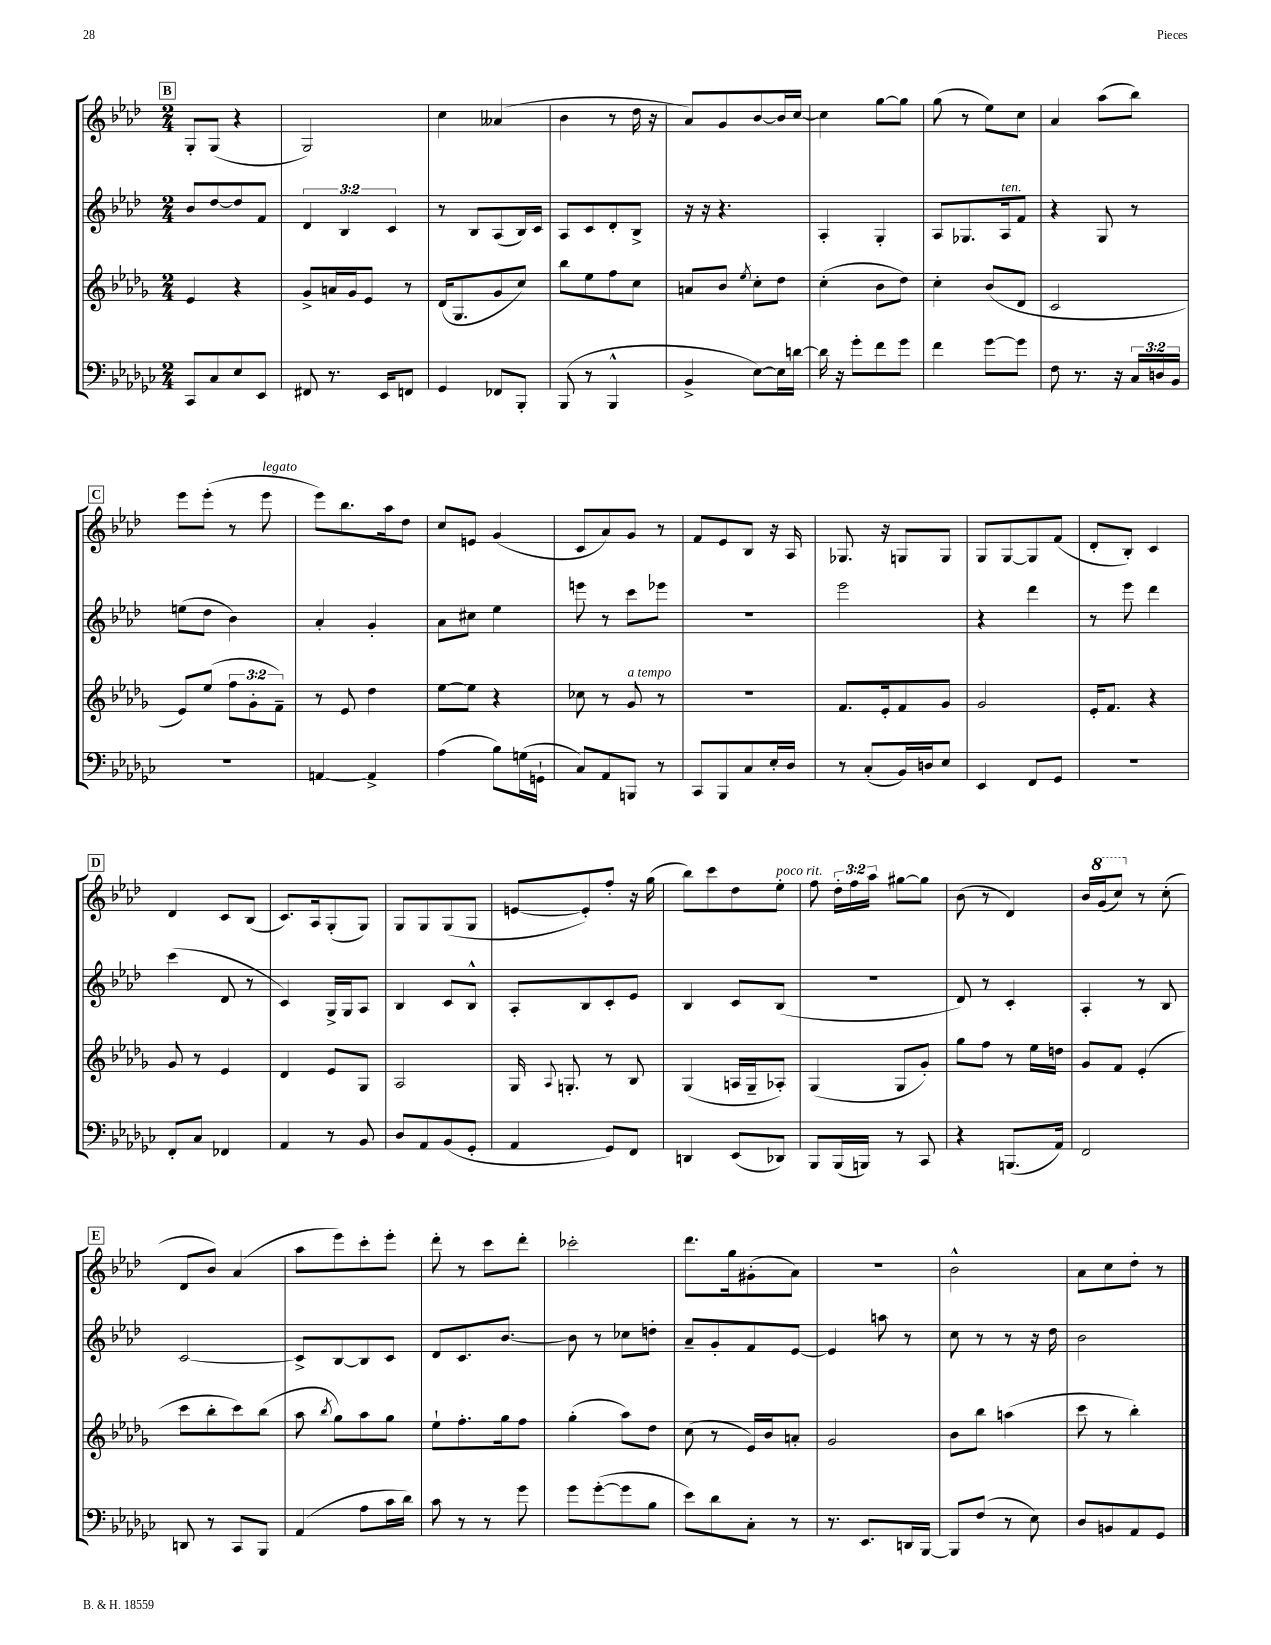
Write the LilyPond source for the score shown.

<<
\new StaffGroup <<
\new Staff = "s0" {
    \clef treble \key aes \major \numericTimeSignature \time 2/4 \override Staff.TupletNumber.text = #tuplet-number::calc-fraction-text
    \autoBeamOff \mark \markup { \box "B" } g8[-. g8]( r4 |
    g2) |
    c''4 aeses'4( |
    bes'4 r8 des''16 r16 |
    aes'8[) g'8 bes'8~ bes'16 c''16]~ |
    c''4 g''8[~ g''8] |
    g''8( r8 ees''8[) c''8] |
    aes'4 aes''8[( bes''8]) |
    \mark \markup { \box "C" } ees'''8[ ees'''8]-.( r8 ees'''8^\markup { \italic "legato" } |
    ees'''8[) bes''8. aes''16 des''8] |
    c''8[ e'8] g'4( |
    c'8[ aes'8) g'8] r8 |
    f'8[ ees'8 bes8] r16 aes16 |
    ges8. r16 g8[ g8] |
    g8[ g8~ g8 f'8]( |
    des'8[-. bes8]-.) c'4 |
    \mark \markup { \box "D" } des'4 c'8[ bes8]( |
    c'8.[) aes16 g8-.( g8]) |
    g8[ g8 g8( g8] |
    e'8[~ e'8-.) f''8]-. r16 g''16( |
    bes''8[) c'''8 des''8 ees''8]-.^\markup { \italic "poco rit." } |
    f''8 \tuplet 3/2 { des''16[-. f''16 aes''16] } gis''8[~ gis''8] |
    bes'8( r8 des'4) |
    bes'16[ \ottava #1 g''16( c'''8]) \ottava #0 r8 c''8-.( |
    \mark \markup { \box "E" } des'8[ bes'8]) aes'4( |
    aes''8[ ees'''8) c'''8-. ees'''8]-. |
    des'''8-. r8 c'''8[ des'''8]-. |
    ces'''2-. |
    des'''8.[ g''16 gis'8-.( aes'8]) |
    r2 |
    bes'2-^ |
    aes'8[ c''8 des''8]-. r8 \bar "|." |
}
\new Staff = "s1" {
    \clef treble \key aes \major \numericTimeSignature \time 2/4 \override Staff.TupletNumber.text = #tuplet-number::calc-fraction-text
    \autoBeamOff \mark \markup { \box "B" } bes'8[ des''8~ des''8 f'8] |
    \tuplet 3/2 { des'4 bes4 c'4 } |
    r8 bes8[ aes8( bes16) c'16] |
    aes8[ c'8 des'8-. bes8]-> |
    r16 r16 r4. |
    aes4-. g4-. |
    aes8[ ges8. aes16^\markup { \italic "ten." } f'8] |
    r4 g8 r8 |
    \mark \markup { \box "C" } e''8[( des''8] bes'4) |
    aes'4-. g'4-. |
    aes'8[ cis''8] ees''4 |
    e'''8 r8 c'''8[ ees'''8] |
    R2 |
    ees'''2 |
    r4 des'''4 |
    r8 ees'''8 des'''4 |
    \mark \markup { \box "D" } c'''4( des'8 r8 |
    c'4) g16[-> g16 aes8] |
    bes4 c'8[ bes8]-^ |
    aes8[-. bes8 c'8-. ees'8] |
    bes4 c'8[ bes8]( |
    r2 |
    des'8) r8 c'4-. |
    aes4-. r8 bes8 |
    \mark \markup { \box "E" } c'2~ |
    c'8[-> bes8~ bes8 c'8] |
    des'8[ c'8. bes'8.]~ |
    bes'8 r8 ces''8[ d''8]-. |
    aes'8[-- g'8-. f'8 ees'8]~ |
    ees'4 a''8 r8 |
    c''8 r8 r8 r16 des''16 |
    bes'2 \bar "|." |
}
\new Staff = "s2" {
    \clef treble \key des \major \numericTimeSignature \time 2/4 \override Staff.TupletNumber.text = #tuplet-number::calc-fraction-text
    \autoBeamOff \mark \markup { \box "B" } ees'4 r4 |
    ges'8[-> a'16 ges'16 ees'8] r8 |
    des'16[( ges8. ges'8 c''8]) |
    bes''8[ ees''8 f''8 c''8] |
    a'8[ bes'8] \acciaccatura { ees''8 } c''8[-. des''8] |
    c''4-.( bes'8[ des''8]) |
    c''4-. bes'8[( des'8] |
    c'2 |
    \mark \markup { \box "C" } ees'8[) ees''8]( \tuplet 3/2 { f''8[ ges'8-. f'8]--) } |
    r8 ees'8 des''4 |
    ees''8[~ ees''8] r4 |
    ces''8 r8 ges'8^\markup { \italic "a tempo" } r8 |
    r2 |
    f'8.[ ees'16-. f'8 ges'8] |
    ges'2 |
    ees'16[-. f'8.] r4 |
    \mark \markup { \box "D" } ges'8 r8 ees'4 |
    des'4 ees'8[ ges8] |
    aes2 |
    ges16 \appoggiatura { aes8 } g8.-. r8 bes8 |
    ges4( a16[ ges16-- aes8]-.) |
    ges4( ges8[ ges'8]-.) |
    ges''8[ f''8] r8 ees''16[ d''16] |
    ges'8[ f'8] ees'4-.( |
    \mark \markup { \box "E" } c'''8[ bes''8-. c'''8) bes''8]( |
    aes''8 \acciaccatura { bes''8 } ges''8[) aes''8 ges''8] |
    ees''8[-! f''8.-. ges''16 f''8] |
    ges''4-.( aes''8[) des''8] |
    c''8( r8 ees'16[) bes'16 a'8]-. |
    ges'2 |
    bes'8[ bes''8] a''4( |
    c'''8 r8 bes''4-.) \bar "|." |
}
\new Staff = "s3" {
    \clef bass \key ges \major \numericTimeSignature \time 2/4 \override Staff.TupletNumber.text = #tuplet-number::calc-fraction-text
    \autoBeamOff \mark \markup { \box "B" } ces,8[ ces8 ees8 ees,8] |
    fis,8 r8. ees,16[ f,8] |
    ges,4 fes,8[ bes,,8]-. |
    bes,,8( r8 bes,,4-^ |
    bes,4-> ees8[~) ees16 d'16]~ |
    d'16 r16 ges'8[-. f'8 ges'8] |
    f'4 ges'8[~ ges'8] |
    f8 r8. r16 \tuplet 3/2 { ces16[ d16 bes,16] } |
    \mark \markup { \box "C" } r2 |
    a,4~ a,4-> |
    aes4( bes8[) g16( g,16]-! |
    ces8[) aes,8 b,,8] r8 |
    ces,8[ bes,,8 ces8 ees16-. des16] |
    r8 ces8[-.( bes,16) d16 ees8] |
    ees,4 f,8[ ges,8] |
    R2 |
    \mark \markup { \box "D" } f,8[-. ces8] fes,4 |
    aes,4 r8 bes,8 |
    des8[ aes,8 bes,8( ges,8]-. |
    aes,4 ges,8[) f,8] |
    d,4 ees,8[( des,8]) |
    bes,,8[ bes,,16( b,,16]) r8 ces,8 |
    r4 b,,8.[( aes,16]) |
    f,2 |
    \mark \markup { \box "E" } d,8 r8 ces,8[ bes,,8] |
    aes,4( aes8[ ces'16 des'16]) |
    ces'8 r8 r8 ges'8 |
    ges'8[ ges'8~-.( ges'8 bes8] |
    ees'8[) des'8 ces8]-. r8 |
    r8. ees,8.[ d,16 bes,,16]~ |
    bes,,8[ f8]( r8 ees8) |
    des8[ b,8 aes,8 ges,8] \bar "|." |
}
>>
>>
